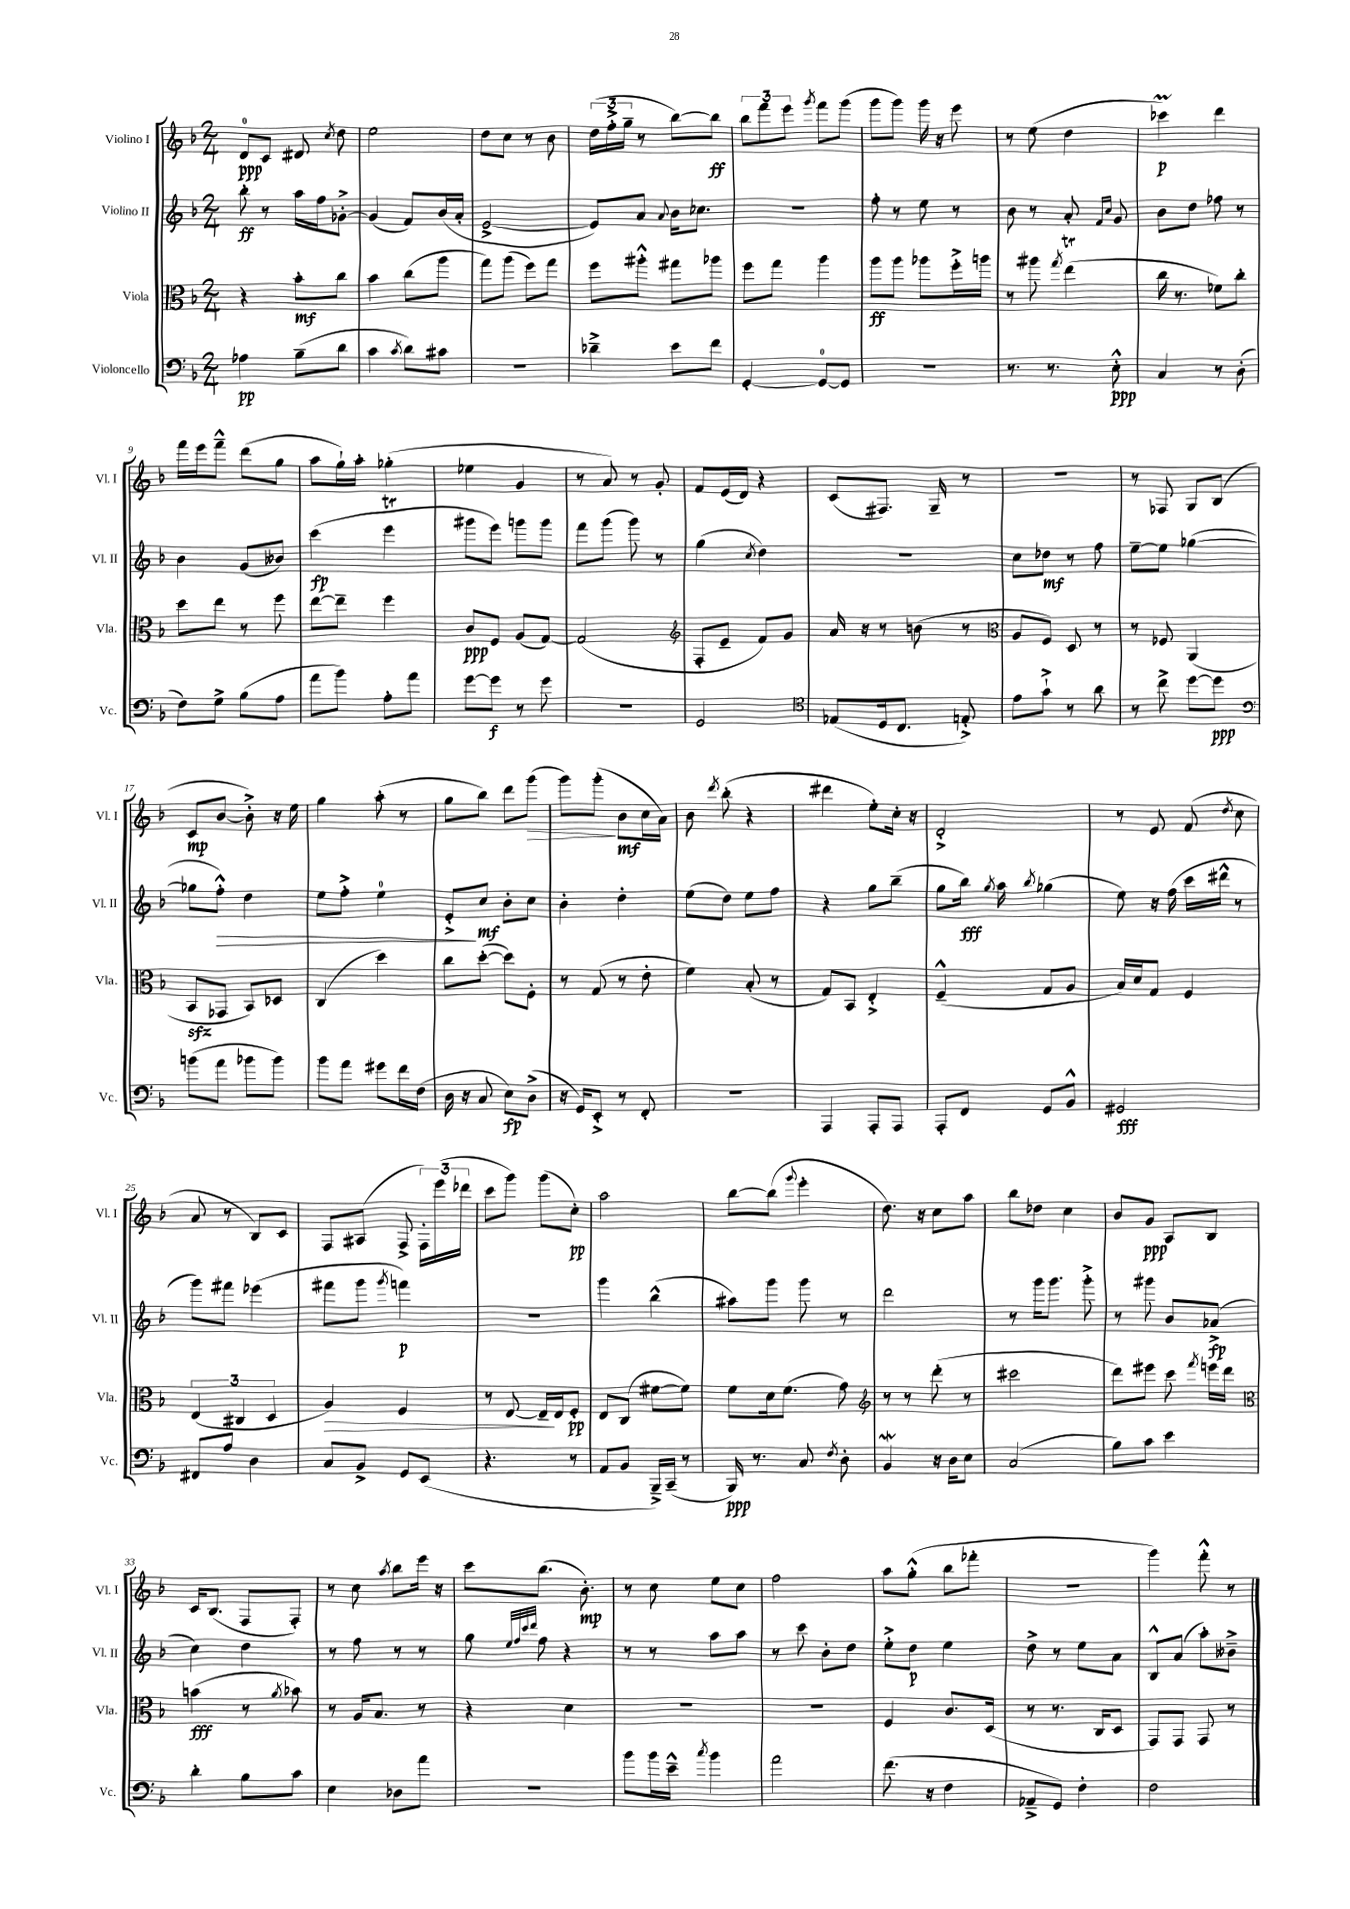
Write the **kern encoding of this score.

**kern	**kern	**kern	**kern
*staff4	*staff3	*staff2	*staff1
*clefF4	*clefC3	*clefG2	*clefG2
*k[b-]	*k[b-]	*k[b-]	*k[b-]
*M2/4	*M2/4	*M2/4	*M2/4
4A-	4r	8bb-'	8d
.	.	8r	8c
(8B-~	8b-'	16aa	8d#
.	.	16ff	.
.	.	.	8qcc
8d	8cc	[8g-'^	8dd
=	=	=	=
4c	4b-	(4g-]	2ee
8qc	.	.	.
8d)	(8cc	8f)	.
8c#	8aa	(16b-	.
.	.	16a'	.
=	=	=	=
2r	8gg)	[2e^	8dd
.	(8aa	.	8cc
.	8ff)	.	8r
.	8gg	.	8b-
=	=	=	=
4d-~^	8ff	8e])	(24dd
.	.	.	24ff'^
.	.	.	24gg~
.	8aa#'^^	8a	8r
.	.	8qqa	.
8e	8gg#	16b-	[8bb-)
.	.	8.cc-	.
8f	8aa-	.	8bb-]
=	=	=	=
[4GG'	8ff	2r	12bb-
.	.	.	12fff
.	8gg	.	.
.	.	.	12eee
.	.	.	8qggg
8GG_	4aa	.	8fff
8GG]	.	.	(8ggg
=	=	=	=
2r	8aa	8ff'	8ggg
.	8aa	8r	8ggg)
.	8aa-	8ee	16ggg
.	.	.	16r
.	16ff'^	8r	8eee
.	16aa	.	.
=	=	=	=
8.r	8r	8b-	8r
.	8aa#	8r	(8ee
8.r	.	.	.
.	8qgg	.	.
.	(4ee	8a'	4dd
.	.	16qqf	.
.	.	16qqcc	.
8E'^^	.	8g	.
=	=	=	=
4C	16cc	8b-	4ccc-)
.	8.r	.	.
.	.	8dd	.
8r	8f-)	8ff-	4ddd
(8D'	8cc'	8r	.
=	=	=	=
8F)	8dd	4b-	16fff
.	.	.	16eee
8G^	8ee	.	8fff~^^
(8B-	8r	(8g	(8ddd
8A	8ff	8b--)	8gg
=	=	=	=
8a	[8ee	(4ccc	8aa
8b-)	8ee~]	.	16gg`)
.	.	.	16aa'
8A'	4ff	4eee	(4gg-'
8a	.	.	.
=	=	=	=
[8g	8c	8ggg#	4ee-
8g]	8F	8eee)	.
8r	(8A	8ggg	4g
8g	[8G)	8ggg	.
=	=	=	=
2r	(2G]	8fff	8r
.	.	(8ggg	8a)
.	.	8ggg)	8r
.	.	8r	8g'
=	=	=	=
*	*clefG2	*	*
2GG	8F'	(4gg	8f
.	8e~	.	(16e
.	.	.	16d)
.	.	8qcc	.
.	8f)	4dd)	4r
.	8g	.	.
=	=	=	=
*clefC4	*	*	*
(8E-	16a	2r	(8c
.	16r	.	.
16D	8r	.	8.F#)
8.C	.	.	.
.	(8b	.	.
.	.	.	16G~
8E'^)	8r	.	8r
=	=	=	=
*	*clefC3	*	*
8e	8A	8cc	2r
8g`^	8F)	8dd-	.
8r	8D	8r	.
8a	8r	8ff	.
=	=	=	=
8r	8r	[8ee~	8r
8cc^	8F-	8ee]	8F-
[8dd	(4AA	([4gg-	8G
8dd]	.	.	(8B-
=	=	=	=
*clefF4	*	*	*
(8b	8BB-	8gg-]	8c
8a	8GG-	8ff'^^)	[8b-
8b-	8BB-)	4dd	8b-'^])
8b-)	8D-	.	16r
.	.	.	16ee
=	=	=	=
8b-	(4C	8ee	4gg
8a	.	8ff'^	.
8g#	4dd)	4ee	(8aa'
16f	.	.	8r
(16F	.	.	.
=	=	=	=
16D	8cc	8e'^	8gg
16r	.	.	.
8C	([8dd'	8cc	8bb-)
8E)	8dd])	8b-'	8ddd
(8D^	8F'	8cc	(8ggg
=	=	=	=
16r	8r	4b-'	8ggg)
16GG)	.	.	.
8EE'^	(8G	.	(8ggg'
8r	8r	4dd'	8b-
8FF'	8e'	.	16cc
.	.	.	16a)
=	=	=	=
2r	4f)	(8ee	8b-
.	.	.	8qddd
.	.	8dd)	(8bb-'
.	(8B-'	8ee	4r
.	8r	8ff	.
=	=	=	=
4AAA	8G)	4r	4ddd#
.	8BB-	.	.
8AAA'	4E'^	8gg	8ee')
8AAA	.	(8bb-~	16cc'
.	.	.	16r
=	=	=	=
8AAA'	(4F~^^	8gg	2d'^
8FF	.	16bb-)	.
.	.	8qgg	.
.	.	16aa	.
.	.	8qbb-	.
8GG	8G	(4gg-	.
8BB-^^	8A	.	.
=	=	=	=
2GG#	16B-)	8ee)	8r
.	16d	.	.
.	8G	16r	8e
.	.	(16ff	.
.	4F	16ccc	(8f
.	.	16ddd#^^	.
.	.	.	8qdd
.	.	8r	8cc
=	=	=	=
8FF#	(6E	8ggg)	8a
8A	.	8fff#	8r
.	6C#	.	.
4D	.	(4eee-	8B-)
.	6D	.	.
.	.	.	8c
=	=	=	=
8C	4A)	8fff#	8F
8BB-^	.	8ggg	(8A#
.	.	8qggg	.
8GG	4F	4fff)	8F^
(8EE	.	.	24F')
.	.	.	(24eee
.	.	.	24ddd-
=	=	=	=
4.r	8r	2r	8ccc
.	[8E	.	8ggg)
.	16E~]	.	(8ggg
.	16E	.	.
8r	8F'	.	8cc')
=	=	=	=
8AA	8E	4ggg	2aa
8BB-	(8C	.	.
16BBB-~^)	[8f#	(4bb-^^	.
(16CC~	.	.	.
8r	8f#])	.	.
=	=	=	=
16BBB-)	8f	8aa#)	[8bb-
8.r	.	.	.
.	16d	8ggg	(8bb-]
.	(8.f	.	.
.	.	.	8qqggg
8C	.	8ggg	4eee'
8qF	.	.	.
8D'	8g)	8r	.
=	=	=	=
*	*clefG2	*	*
4BB-	8r	2ddd	8.dd)
.	8r	.	.
.	.	.	16r
16r	(8ddd'	.	8cc
16D	.	.	.
8E	8r	.	8aa
=	=	=	=
(2C	2ccc#	8r	8bb-
.	.	16ggg	8dd-
.	.	8.ggg	.
.	.	.	4cc
.	.	8ggg'^	.
=	=	=	=
8B-)	8ddd)	8r	8b-
8c	8eee#	8ggg#	8g
4e	8ccc	8b-	8A
.	8qfff	.	.
.	16eee	(8a-^	8B-
.	16ddd	.	.
=	=	=	=
*	*clefC3	*	*
4d'	(4b	4cc)	16c
.	.	.	(8.B-
8B-	8r	4dd	8F
.	8qa	.	.
8c	8b-)	.	8F')
=	=	=	=
4E	8r	8r	8r
.	16A	8ff	8cc
.	8.B-	.	.
.	.	.	8qaa
8D-	.	8r	8bb-
8a	8r	8r	16eee
.	.	.	16r
=	=	=	=
2r	4r	8gg	8ccc
.	.	32qqee	.
.	.	32qqff	.
.	.	32qqccc	.
.	.	32qqddd	.
.	.	8ff	(8.bb-
.	4d	4r	.
.	.	.	8.b-')
=	=	=	=
8b-	2r	8r	8r
16b-	.	8r	8cc
16e~^^	.	.	.
8qcc	.	.	.
4b-	.	8aa	8ee
.	.	8aa	8cc
=	=	=	=
2a	2r	8r	2ff
.	.	8ccc	.
.	.	8b-'	.
.	.	8dd	.
=	=	=	=
(8.f	4F	8ee'^	8aa
.	.	8dd	(8gg'^^
16r	.	.	.
4F	8.c	4ee	8bb-
.	.	.	8fff-'
.	(16D	.	.
=	=	=	=
8AA-~^	8r	8dd^	2r
8GG)	8.r	8r	.
4F'	.	8ee	.
.	16C	.	.
.	8D	8a	.
=	=	=	=
2F	8GG)	8B-^^	4ggg)
.	8GG	(8a	.
.	8GG	8aa')	8fff'^^
.	8r	8b--~^	8r
==	==	==	==
*-	*-	*-	*-
